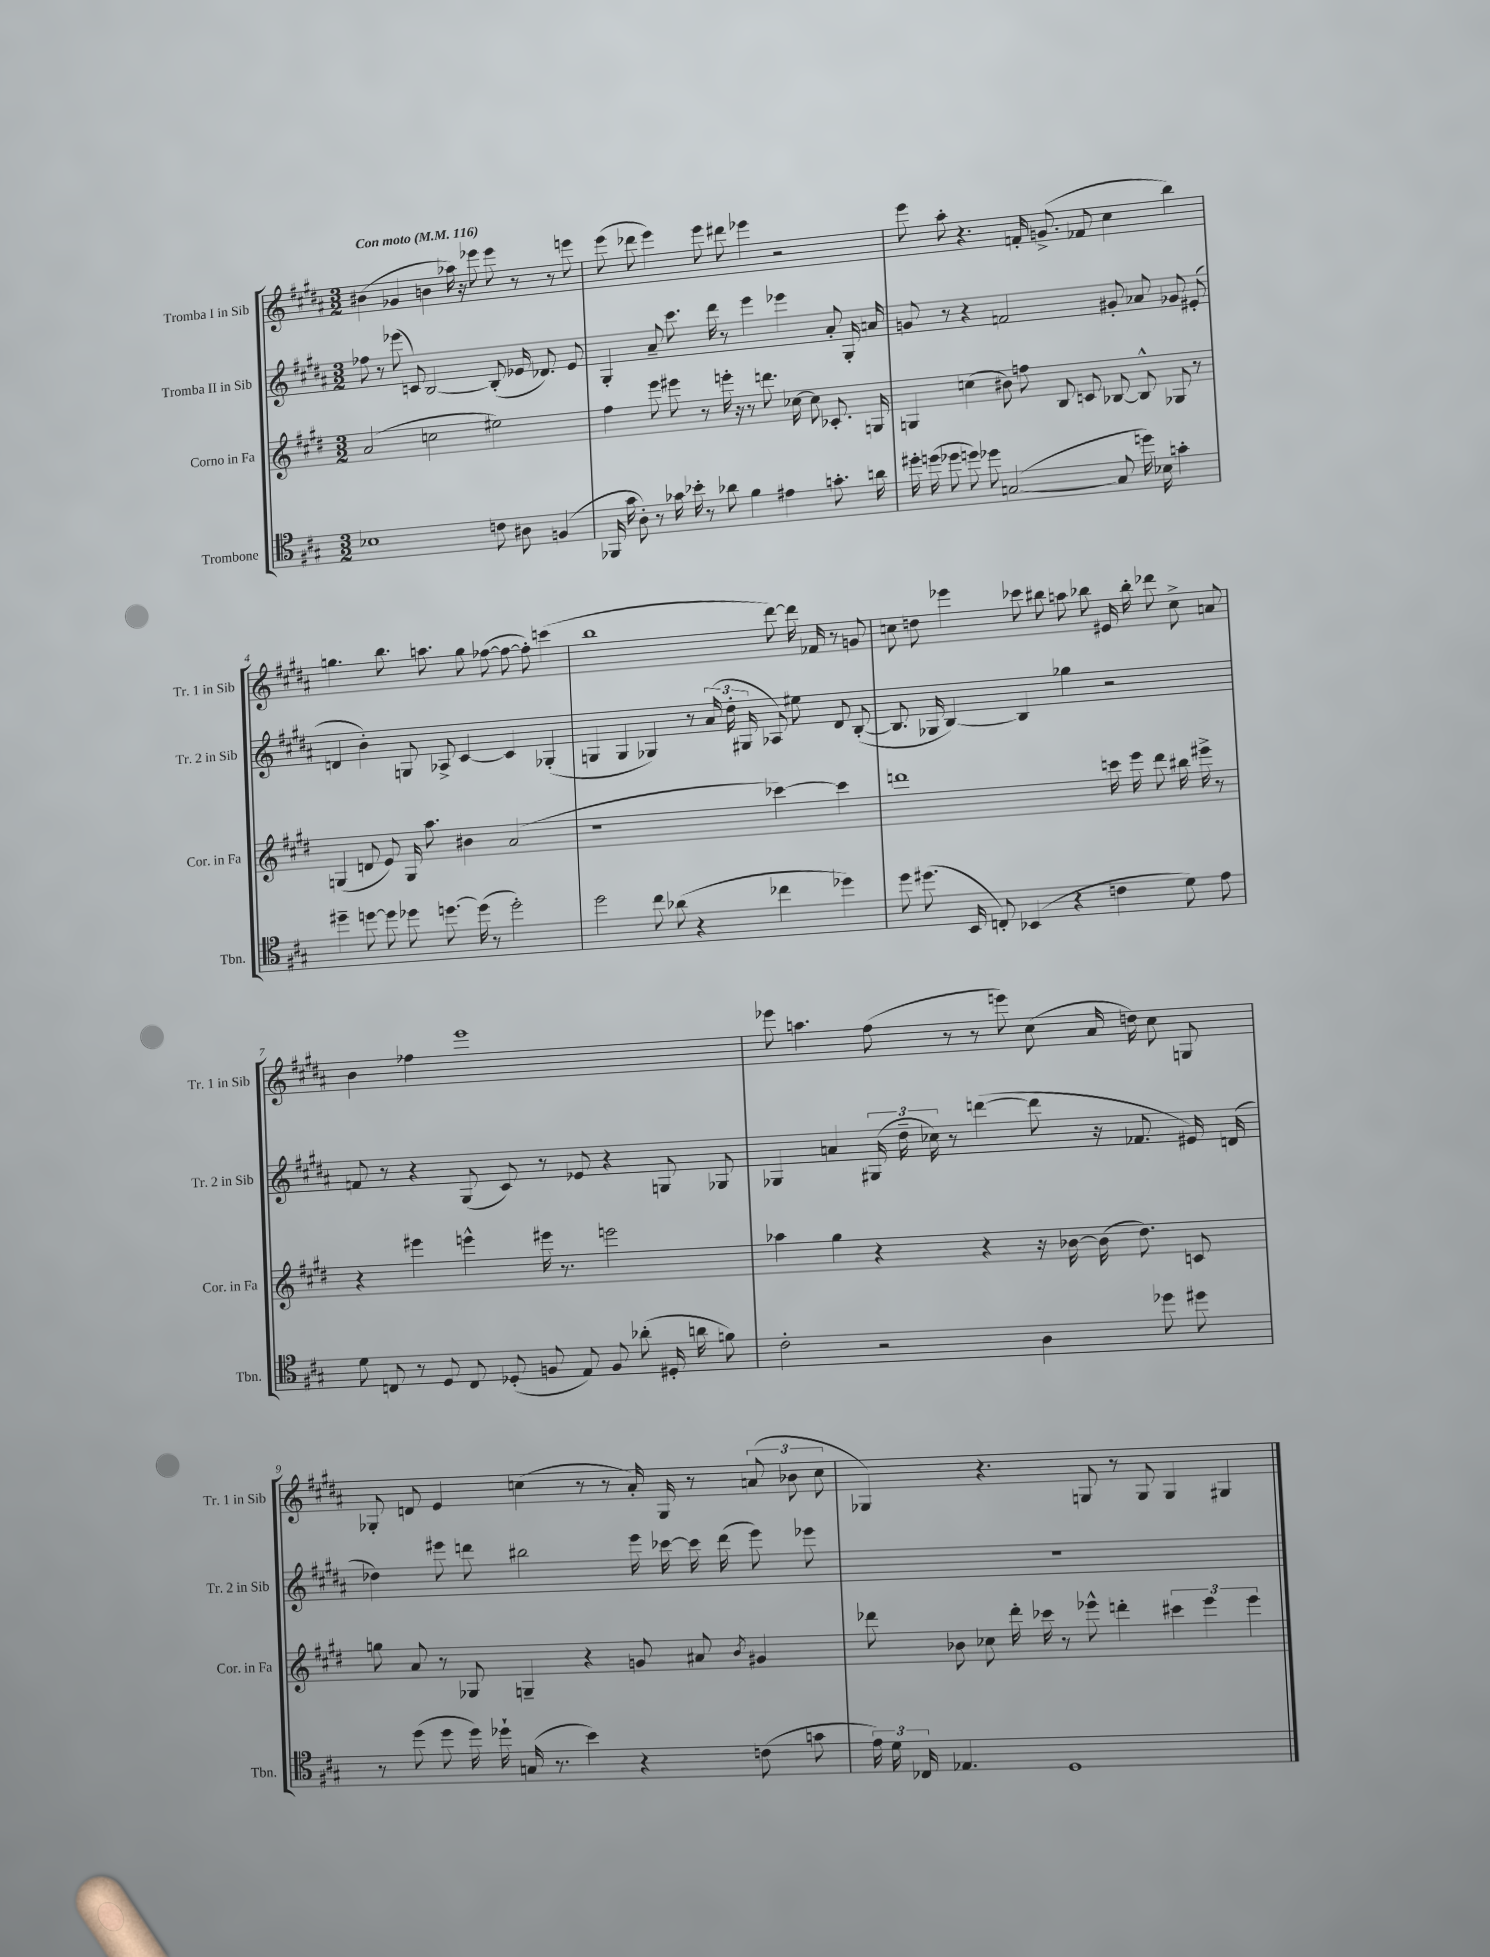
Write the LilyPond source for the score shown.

<<
\new StaffGroup <<
\new Staff = "s0" \with { instrumentName = "Tromba I in Sib" shortInstrumentName = "Tr. 1 in Sib" } {
    \clef treble \key b \major \numericTimeSignature \time 3/2 \tempo "Con moto" 4 = 116
    \autoBeamOff bis'4( ges'4 b'4 aes''16) r16 ees'''8 ees'''8 r8 r8 e'''8 |
    e'''8( des'''8 e'''4) e'''8 dis'''8 ees'''4 r2 |
    e'''8 ais''8-. r4. f'16-. g'8.->( fes'8 cis''4 b''4) |
    g''4. b''8. a''8. g''8 fes''8~( fes''8~ fes''8-.) c'''4( |
    b''1 dis'''8~) dis'''16 fes'16 r8 g'8 |
    c''8 d''8 ees'''4 ces'''8 bis''8 a''8 bes''8 eis'16 bes''16-. des'''8 c''8-> a'8 |
    b'4 fes''4 e'''1 |
    ees'''8 a''4. fis''8( r8 r8 e'''8) cis''8( ais'16 d''16) cis''8 g8 |
    ges8-. d'8 e'4 c''4( r8 r8 ais'16-.) ges16 r8 \tuplet 3/2 { a'8( bes'8 c''8 } |
    ges4) r4. g8 r8 g8 g4 gis4 \bar "|." |
}
\new Staff = "s1" \with { instrumentName = "Tromba II in Sib" shortInstrumentName = "Tr. 2 in Sib" } {
    \clef treble \key b \major \numericTimeSignature \time 3/2
    \autoBeamOff fes''8 r8 ees'''8( c'8) b2~ b8-.( ees'16 des'8.) ees'8 |
    gis4-. ais'8-- cis'''8. dis'''16 r8 e'''4 ees'''4 ais'8-. gis16-. a'16 |
    g'8 r8 r4 f'2 gis'8-. aes'8 ges'8 eis'8-.( |
    d'4 b'4-.) g8 aes8-> cis'4~ cis'4 ges4-.( |
    g4 g4 ges4) r8 \tuplet 3/2 { ais'16( dis''16-. gis16 } aes8) eis''8 dis'8 b8~-.( |
    b8. ges16 b4~) b4 ges''4 r2 |
    f'8 r8 r4 gis8( cis'8) r8 ees'8 r4 g8 ges8 |
    ges4 a'4 \tuplet 3/2 { gis16( dis''16-- ces''16) } r8 d'''4~( d'''8 r16 fes'8. eis'16) d'16( |
    des''4) eis'''8 d'''8 bis''2 eis'''16 ces'''16~ ces'''16 d'''16( eis'''8) ees'''8 |
    R1. \bar "|." |
}
\new Staff = "s2" \with { instrumentName = "Corno in Fa" shortInstrumentName = "Cor. in Fa" } {
    \clef treble \key e \major \numericTimeSignature \time 3/2
    \autoBeamOff a'2( c''2 eis''2) |
    fis''4 e'''8 eis'''8 r8 e'''16-. r16 r8 d'''8. ces''16~ ces''8 ces'8.-. g16 |
    g4 c''4( bis'8) f''8 b8 c'8 bes8~ bes8-^ ges8 r8 |
    g4( d'8 e'8) g16 a''8. bis'4 a'2( |
    r1 ces'''4~) ces'''4 |
    d'''1 c'''16 e'''16 d'''8 bis''16 eis'''16-> r8 |
    r4 eis'''4 e'''4-^ eis'''16 r8. e'''2 |
    aes''4 gis''4 r4 r4 r16 bes'16~ bes'16( dis''8.) c'8 |
    g''8 a'8 r8 ges8 g4-- r4 g'8 ais'8 \acciaccatura { b'8 } gis'4 |
    des'''8 bes'8 ces''8 des'''16-. ces'''16 r8 ees'''8-^ d'''4-. \tuplet 3/2 { cis'''4 ees'''4 ees'''4 } \bar "|." |
}
\new Staff = "s3" \with { instrumentName = "Trombone" shortInstrumentName = "Tbn." } {
    \clef tenor \key a \major \numericTimeSignature \time 3/2
    \autoBeamOff bes1 c'8 ais8 f4( |
    fes,16 gis'16 a8-.) r8 ges'16 bes'16-. r8 aes'8 fis'4 eis'4 g'8.-. a'16 |
    dis''16-. d''16( des''8 d''8) des''8 g2~( g8 d''16) bes16 g'4-. |
    dis''4-- d''8~ d''8 des''8 d''8.~ d''16( r8 d''2-.) |
    d''2 cis''8 aes'8( r4 ces''4 des''4) |
    d''8 dis''8.( b,16 c8-.) bes,4( r4 c'4 d'8) e'8 |
    d'8 c8 r8 d8 c8 des8-.( f8 e8) f8 aes'8-.( dis16-. a'16 f'8) |
    cis'2-. r2 a4 des''8 dis''8 |
    r8 d''8( d''8 d''16) des''16-! g16( r8. b'4) r4 c'8( g'8 |
    \tuplet 3/2 { e'16) d'16 ces16 } ees4. d1 \bar "|." |
}
>>
>>
